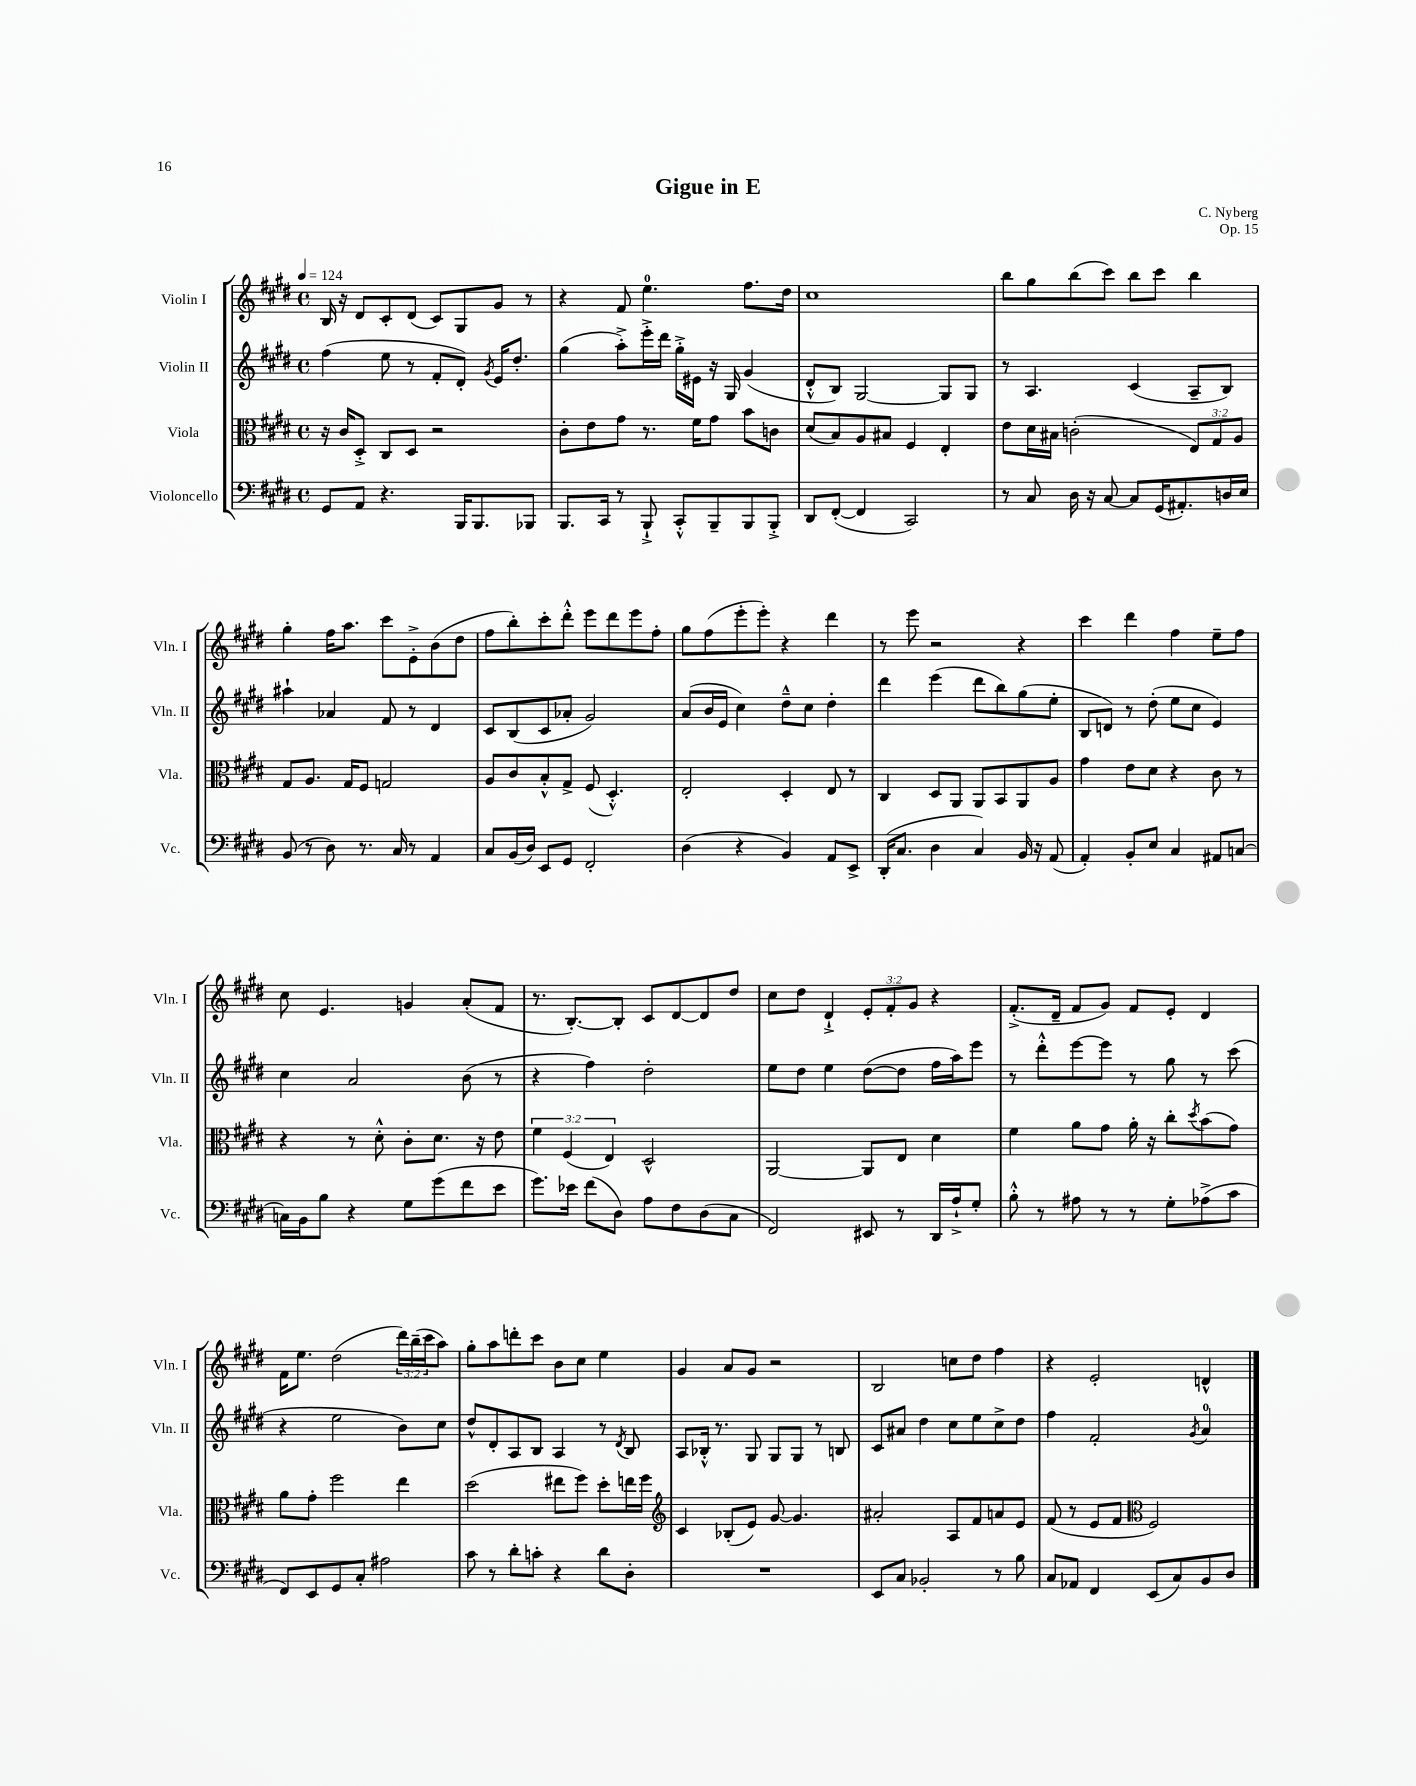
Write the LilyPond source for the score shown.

\header { title = "Gigue in E" composer = "C. Nyberg" opus = "Op. 15" }
<<
\new StaffGroup <<
\new Staff = "s0" \with { instrumentName = "Violin I" shortInstrumentName = "Vln. I" } {
    \clef treble \key e \major \defaultTimeSignature \time 4/4 \override Staff.TupletNumber.text = #tuplet-number::calc-fraction-text \tempo 4 = 124
    b16 r16 dis'8 cis'8-. dis'8( cis'8) gis8 gis'8 r8 |
    r4 fis'8 e''4.-0 fis''8. dis''16 |
    cis''1 |
    b''8 gis''8 b''8( cis'''8) b''8 cis'''8 b''4 |
    gis''4-. fis''16 a''8. cis'''8 e'8-.-> b'8( dis''8 |
    fis''8 b''8-.) cis'''8-. dis'''8-.-^ e'''8 dis'''8 e'''8 fis''8-. |
    gis''8 fis''8( e'''8-. e'''8-.) r4 dis'''4 |
    r8 e'''8 r2 r4 |
    cis'''4 dis'''4 fis''4 e''8-- fis''8 |
    cis''8 e'4. g'4 a'8-.( fis'8 |
    r8. b8.~-.) b8-. cis'8 dis'8~ dis'8 dis''8 |
    cis''8 dis''8 dis'4-!-> \tuplet 3/2 { e'8-. fis'8-. gis'8 } r4 |
    fis'8.-.->( dis'16-- fis'8 gis'8) fis'8 e'8-. dis'4 |
    fis'16 e''8. dis''2( \tuplet 3/2 { dis'''16) b''16--( cis'''16 } a''8) |
    gis''8-. a''8 d'''8-. cis'''8 b'8 cis''8 e''4 |
    gis'4 a'8 gis'8 r2 |
    b2 c''8 dis''8 fis''4 |
    r4 e'2-. d'4-^ \bar "|." |
}
\new Staff = "s1" \with { instrumentName = "Violin II" shortInstrumentName = "Vln. II" } {
    \clef treble \key e \major \defaultTimeSignature \time 4/4
    fis''4( e''8 r8 fis'8-. dis'8-.) \acciaccatura { gis'8 } e'16 dis''8.-. |
    gis''4( a''8-.->) e'''16-.-> dis'''16 gis''16-.-> eis'16 r16 gis16 gis'4( |
    dis'8-.-^ b8) gis2~ gis8 gis8 |
    r8 a4. cis'4( a8-- b8) |
    ais''4-! aes'4 fis'8 r8 dis'4 |
    cis'8 b8( cis'8 aes'8-. gis'2) |
    a'8( b'16 e'16 cis''4) dis''8---^ cis''8 dis''4-. |
    dis'''4 e'''4( dis'''8 b''8) gis''8( e''8-. |
    b8 d'8) r8 dis''8-.( e''8 cis''8 e'4) |
    cis''4 a'2 b'8( r8 |
    r4 fis''4) dis''2-. |
    e''8 dis''8 e''4 dis''8~( dis''8 fis''16 a''16) e'''8 |
    r8 dis'''8-.-^ e'''8~ e'''8 r8 gis''8 r8 cis'''8( |
    r4 e''2 b'8) cis''8 |
    dis''8-^ dis'8-. a8 b8 a4 r8 \acciaccatura { dis'8 } b8 |
    a8 bes16-.-^ r8. gis8 gis8 gis8 r8 b8 |
    cis'8 ais'8 dis''4 cis''8 e''8 cis''8-> dis''8 |
    fis''4 fis'2-. \acciaccatura { gis'8 } a'4-0 \bar "|." |
}
\new Staff = "s2" \with { instrumentName = "Viola" shortInstrumentName = "Vla." } {
    \clef alto \key e \major \defaultTimeSignature \time 4/4 \override Staff.TupletNumber.text = #tuplet-number::calc-fraction-text
    r16 cis'16 dis8-.-> cis8 dis8 r2 |
    cis'8-. e'8 gis'8 r8. fis'16 gis'8 b'8 c'8 |
    dis'8( b8) a8 bis8 fis4 e4-. |
    e'8 dis'16 bis16 c'2-.( \tuplet 3/2 { e8) gis8 a8 } |
    gis8 a8. gis16 fis8 g2 |
    a8 cis'8 b8-.-^ gis8-> fis8( dis4.-.-^) |
    e2-. dis4-. e8 r8 |
    cis4 dis8 a,8 a,8 b,8 a,8 a8 |
    gis'4 e'8 dis'8 r4 cis'8 r8 |
    r4 r8 dis'8-.-^ cis'8-. dis'8. r16 e'8 |
    \tuplet 3/2 { fis'4 fis4( e4) } dis2-^ |
    a,2~ a,8 e8 dis'4 |
    fis'4 a'8 gis'8 a'16-. r16 cis''8-. \acciaccatura { dis''8 } b'8( gis'8) |
    a'8 gis'8-. fis''2 e''4 |
    dis''2( eis''8 fis''8) dis''8-. e''16 fis''16 |
    \clef treble cis'4 bes8-.( e'8) gis'8~ gis'4. |
    ais'2-. a8 fis'8 a'8 e'8 |
    fis'8( r8 e'8 fis'8 \clef alto fis2) \bar "|." |
}
\new Staff = "s3" \with { instrumentName = "Violoncello" shortInstrumentName = "Vc." } {
    \clef bass \key e \major \defaultTimeSignature \time 4/4
    gis,8 a,8 r4. b,,16 b,,8. bes,,8 |
    b,,8. cis,16 r8 b,,8-!-> cis,8-.-^ b,,8-- b,,8 b,,8-.-> |
    dis,8 fis,8~-.( fis,4 cis,2) |
    r8 cis8 dis16 r16 cis8~ cis8 gis,16( ais,8.-.) d16 e16 |
    b,8( r8 dis8) r8. cis16 r8 a,4 |
    cis8 b,16( dis16) e,8 gis,8 fis,2-. |
    dis4( r4 b,4) a,8 e,8-> |
    dis,16-.( cis8. dis4 cis4) b,16 r16 a,8( |
    a,4-.) b,8-. e8 cis4 ais,8 c8~ |
    c16 b,16 b8 r4 gis8 gis'8( fis'8 e'8 |
    gis'8.) ees'16 fis'8( dis8) a8 fis8 dis8( cis8 |
    fis,2) eis,8 r8 dis,16 a16-!-> gis8-. |
    b8-.-^ r8 ais8 r8 r8 gis8-. aes8->( cis'8 |
    fis,8) e,8 gis,8 cis8-. ais2 |
    cis'8 r8 dis'8-. c'8-. r4 dis'8 dis8-. |
    R1 |
    e,8 cis8 bes,2-. r8 b8 |
    cis8 aes,8 fis,4 e,8( cis8) b,8 dis8 \bar "|." |
}
>>
>>
\layout { \context { \Score \remove "Bar_number_engraver" } }
